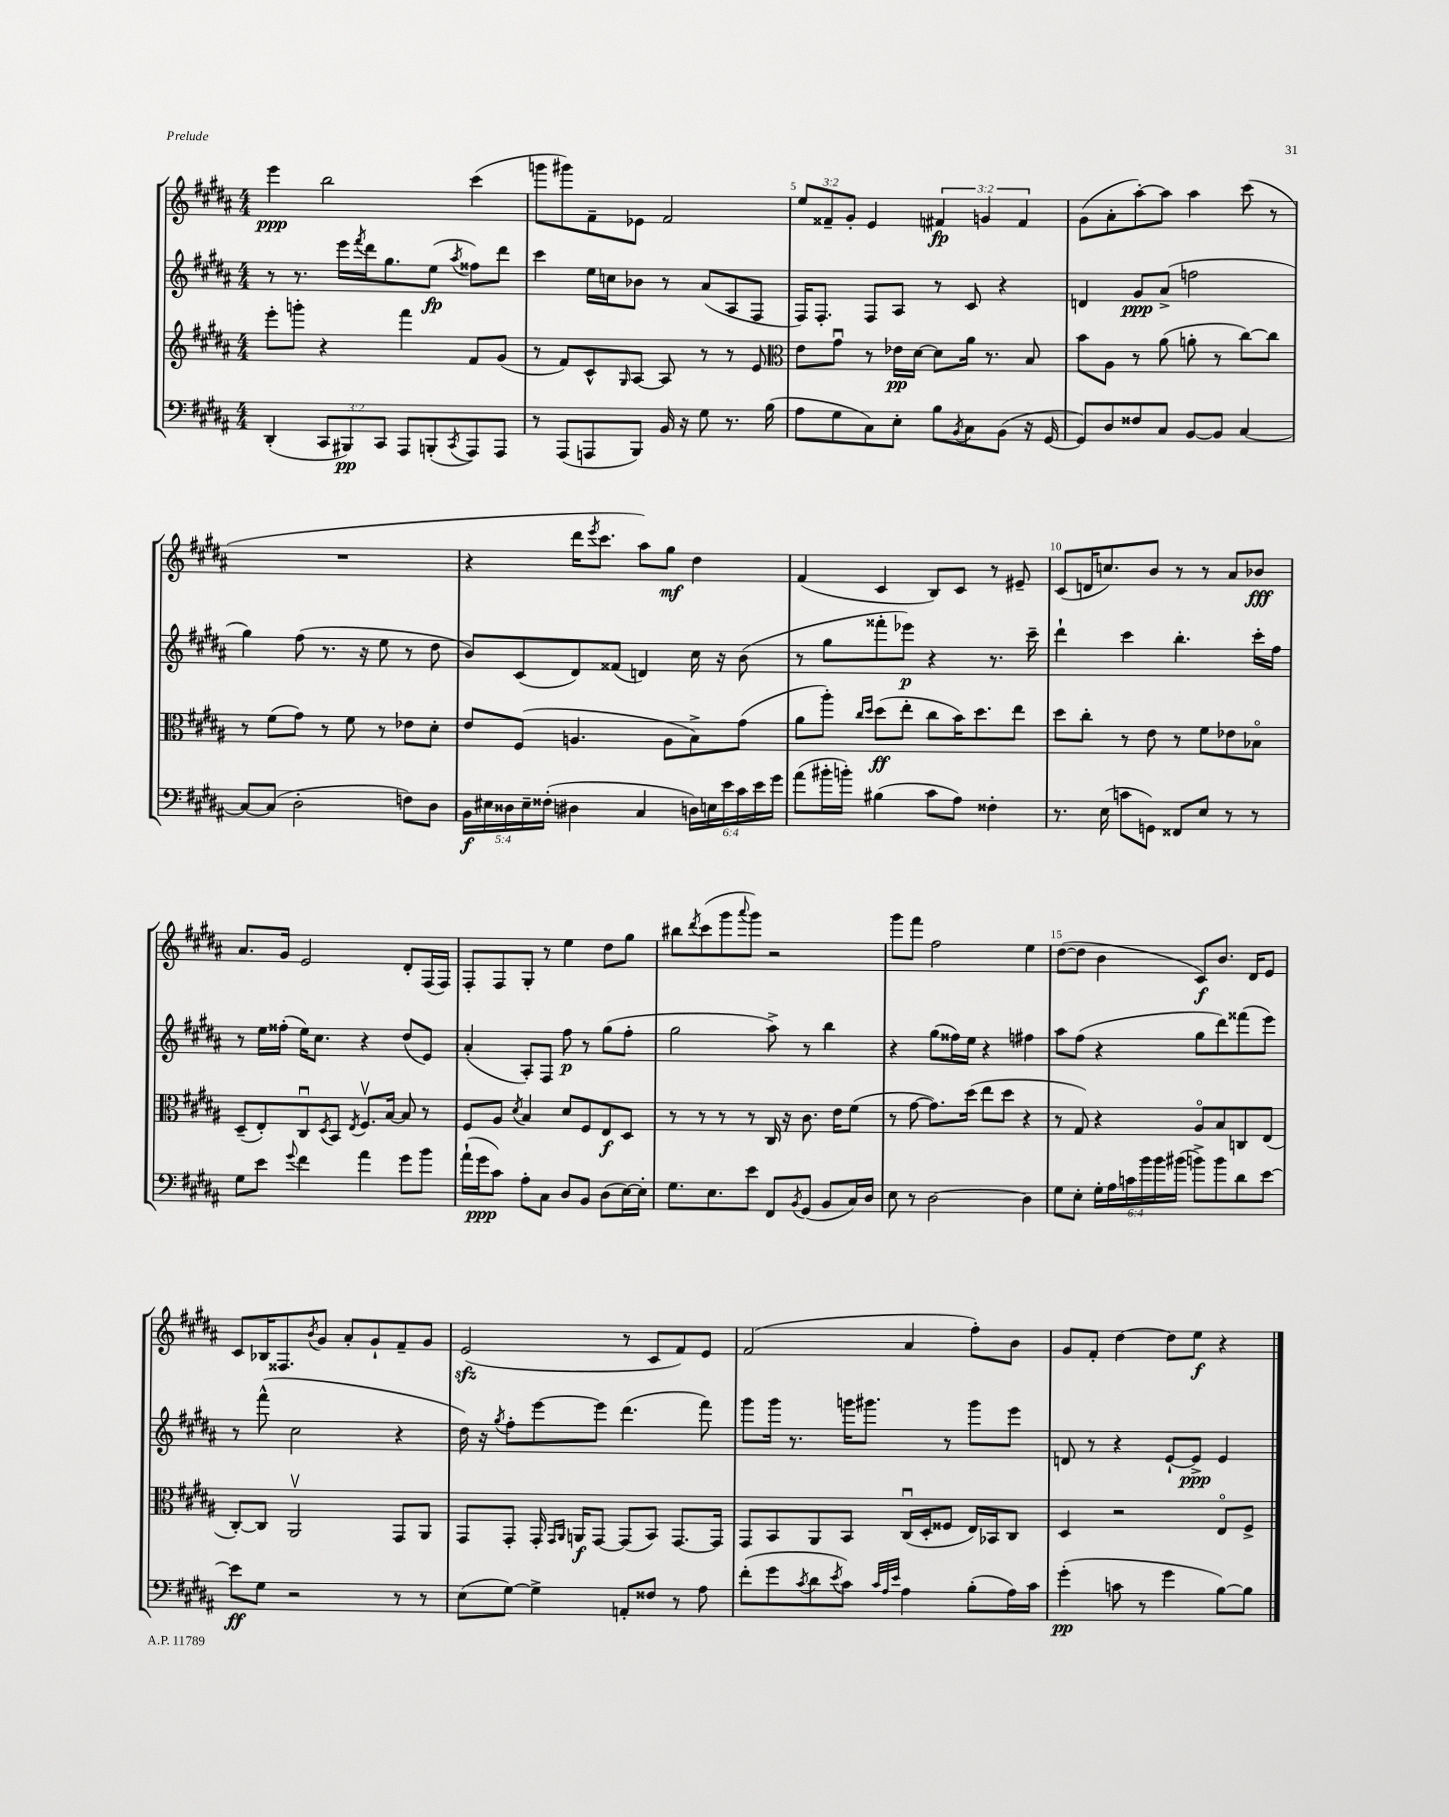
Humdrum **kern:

**kern	**dynam	**kern	**dynam	**kern	**dynam	**kern	**dynam
*part4	*part4	*part3	*part3	*part2	*part2	*part1	*part1
*staff4	*staff4	*staff3	*staff3	*staff2	*staff2	*staff1	*staff1
*clefF4	*	*clefG2	*	*clefG2	*	*clefG2	*
*k[f#c#g#d#a#]	*	*k[f#c#g#d#a#]	*	*k[f#c#g#d#a#]	*	*k[f#c#g#d#a#]	*
*M4/4	*	*M4/4	*	*M4/4	*	*M4/4	*
=3	=3	=3	=3	=3	=3	=3	=3
(4DD#'/	.	8eee'\L	.	8r	.	4eee\	ppp
.	.	8gggn'\J	.	8.r	.	.	.
12CC#/L	.	4r	.	.	.	2bb\	.
.	.	.	.	16eee\LL	.	.	.
12BBB#X/)	pp	.	.	.	.	.	.
.	.	.	.	8qfff#/	.	.	.
.	.	.	.	16ddd#\J	.	.	.
12CC#/J	.	.	.	.	.	.	.
.	.	.	.	8.gg#\	.	.	.
8AAA#/L	.	4fff#\	.	.	.	.	.
(8BBBn'/	.	.	.	(8ee\J	fp	.	.
8qCC#/	.	.	.	8qaa#/	.	.	.
8AAA#/)	.	8f#/L	.	8ff##X\L)	.	(4ccc#\	.
8AAA#/J	.	(8g#/J	.	8ddd#\J	.	.	.
=4	=4	=4	=4	=4	=4	=4	=4
8r	.	8r	.	4ccc#\	.	8gggn\L	.
(8AAA#/L	.	8f#/L)	.	.	.	8ggg#X\)	.
8AAAn/	.	8c#^^/	.	16ee\LL	.	8f#~\	.
.	.	.	.	16ccn\J	.	.	.
.	.	16qqG#/	.	.	.	.	.
8BBB/J)	.	[8A#/J	.	8b-X\J	.	8e-X\J	.
16BB/	.	8A#/]	.	8r	.	2f#/	.
16r	.	.	.	.	.	.	.
8G#\	.	8r	.	(8a#/L	.	.	.
8.r	.	8r	.	8A#/	.	.	.
.	.	8e/	.	8F#/J	.	.	.
(16B\	.	.	.	.	.	.	.
=5	=5	=5	=5	=5	=5	=5	=5
*	*	*clefC3	*	*	*	*	*
8A#\L	.	8e\L	.	16F#/KL)	.	12ee/L	.
.	.	.	.	8.F#'/J	.	.	.
.	.	.	.	.	.	12f##X~/	.
8G#\	.	8g#u\J	.	.	.	.	.
.	.	.	.	.	.	12g#'/J	.
8C#\)	.	8r	.	8F#/L	.	4e/	.
8E'\J	.	16e-X\LL	pp	8A#/J	.	.	.
.	.	[16d#\JJ	.	.	.	.	.
8B\L	.	8d#\L]	.	8r	.	6f#X/	fp
8qBB/	.	.	.	.	.	.	.
8C#\	.	16a#\Jk	.	8c#/	.	.	.
.	.	.	.	.	.	6gn/	.
.	.	8.r	.	.	.	.	.
(8BB\J	.	.	.	4r	.	.	.
.	.	.	.	.	.	6f#/	.
16r	.	8B/	.	.	.	.	.
[16GG#/	.	.	.	.	.	.	.
=6	=6	=6	=6	=6	=6	=6	=6
8GG#/L])	.	8b\L	.	4dn/	.	(8g#\L	.
8D#/	.	8A#\J	.	.	.	8a#'\	.
8F##X/	.	8r	.	8g#/L	ppp	[8aa#'\)	.
8C#/J	.	(8a#\	.	(8a#^/J	.	8aa#\J]	.
[8BB/L	.	8an'\	.	2ffn\	.	4aa#\	.
8BB/J]	.	8r	.	.	.	.	.
[4C#/	.	[8cc#\L)	.	.	.	(8ccc#\	.
.	.	8cc#\J]	.	.	.	8r	.
!!LO:LB:g=z
=7	=7	=7	=7	=7	=7	=7	=7
8C#/L_	.	8r	.	4gg#\)	.	1r	.
(8C#/J]	.	(8f#\L	.	.	.	.	.
2D#'\	.	8g#\J)	.	(8ff#\	.	.	.
.	.	8r	.	8.r	.	.	.
.	.	8f#\	.	.	.	.	.
.	.	.	.	16r	.	.	.
.	.	8r	.	8ee\	.	.	.
8Fn\L)	.	8e-X\L	.	8r	.	.	.
8D#\J	.	8d#'\J	.	8dd#\	.	.	.
=8	=8	=8	=8	=8	=8	=8	=8
20BB\LL	f	8e/L	.	8b/L)	.	4r	.
20E#X\	.	.	.	.	.	.	.
20D##X\	.	.	.	.	.	.	.
.	.	(8F#/J	.	(8c#/	.	.	.
20E#~\	.	.	.	.	.	.	.
(20F##X'\JJ	.	.	.	.	.	.	.
4D#X\	.	4.An/	.	8d#/)	.	16ddd#\KL	.
.	.	.	.	.	.	8qeee/	.
.	.	.	.	.	.	8.ccc#\J	.
.	.	.	.	(8f##X/J	.	.	.
4C#/	.	.	.	4dn/)	.	8aa#\L)	.
.	.	8A\L	.	.	.	8gg#\J	mf
24Dn\LL)	.	8B^\)	.	16cc#\	.	4dd#\	.
24En\	.	.	.	.	.	.	.
.	.	.	.	16r	.	.	.
24e\	.	.	.	.	.	.	.
24c#\	.	(8g#\J	.	(8b\	.	.	.
24e\	.	.	.	.	.	.	.
24g#\JJ	.	.	.	.	.	.	.
=9	=9	=9	=9	=9	=9	=9	=9
(8a#\L	.	8a#\L	.	8r	.	(4f#/	.
16b#X'\L	.	8aa#'\J)	.	8gg#\L	.	.	.
16bn'\JJ)	.	.	.	.	.	.	.
.	.	16qqcc#/LL	.	.	.	.	.
.	.	16qqdd#/JJ	.	.	.	.	.
(4B#X\	.	(8dd#\L	ff	8fff##X'\	.	4c#/	.
.	.	8ee'\J	.	8eee-X\J)	p	.	.
8c#\L	.	8cc#\L	.	4r	.	8B/L)	.
8A#\J)	.	16b\K)	.	.	.	8c#/J	.
.	.	8.dd#\	.	.	.	.	.
4F##X'\	.	.	.	8.r	.	8r	.
.	.	8ee\J	.	.	.	8e#X~/	.
.	.	.	.	16ccc#~\	.	.	.
=10	=10	=10	=10	=10	=10	=10	=10
8.r	.	8dd#\L	.	4ddd#`\	.	(8c#/L	.
.	.	8cc#'\J	.	.	.	16dn/K	.
(16E\	.	.	.	.	.	8.ccn/)	.
8cn\L	.	8r	.	4ccc#\	.	.	.
8GGn\J)	.	8e\	.	.	.	8b/J	.
8FF##X/L	.	8r	.	4.bb'\	.	8r	.
8E/J	.	8f#\L	.	.	.	8r	.
8r	.	8e-X\	.	.	.	8a#/L	.
8r	.	8B-X\J	.	16ccc#'\LL	.	8b-X/J	fff
.	.	.	.	16ff#\JJ	.	.	.
!!LO:LB:g=z
=11	=11	=11	=11	=11	=11	=11	=11
8G#\L	.	(8D#~/L	.	8r	.	8.a#/L	.
8e\J	.	8E'/)	.	16ee\LL	.	.	.
.	.	.	.	(16ff##X'\JJ	.	16g#/Jk	.
8qqg#/	.	.	.	.	.	.	.
4f#\	.	8C#u/	.	16ee\KL)	.	2e/	.
.	.	.	.	8.cc#\J	.	.	.
.	.	8qD#/	.	.	.	.	.
.	.	8BB/J	.	.	.	.	.
.	.	8qE/	.	.	.	.	.
4a#\	.	8.F#v/L	.	4r	.	.	.
.	.	[16B/Jk	.	.	.	.	.
8g#\L	.	8B/]	.	(8dd#/L	.	8d#'/L	.
8b\J	.	8r	.	8e/J)	.	(16F#/L	.
.	.	.	.	.	.	16F#/JJ)	.
=12	=12	=12	=12	=12	=12	=12	=12
(16a#`\LL	.	8F#/L	.	(4a#'/	.	8F#'/L	.
16g#\J	ppp	.	.	.	.	.	.
8c#\J)	.	8A#/J	.	.	.	8F#/	.
.	.	8qd#/	.	.	.	.	.
8A#'\L	.	4B/	.	8A#'/L)	.	8G#'/J	.
8C#\J	.	.	.	8F#/J	.	8r	.
8D#/L	.	8d#/L	.	8ff#\	p	4ee\	.
8BB/J	.	8F#/	.	8r	.	.	.
(8D#\L	.	8E/	f	(8gg#\L	.	8dd#\L	.
[16E\L)	.	8D#/J	.	8ff#'\J	.	8gg#\J	.
16E'\JJ]	.	.	.	.	.	.	.
=13	=13	=13	=13	=13	=13	=13	=13
8.G#\L	.	8r	.	2gg#\	.	8bb#X\L	.
.	.	.	.	.	.	8qddd#/	.
.	.	8r	.	.	.	(8ccc#\	.
8.E\	.	.	.	.	.	.	.
.	.	8r	.	.	.	8ggg#\	.
.	.	.	.	.	.	8qqaaa#/	.
8e\J	.	8r	.	.	.	8ggg#\J)	.
8FF#/L	.	16C#/	.	8aa#^\)	.	2r	.
.	.	16r	.	.	.	.	.
8qBB/	.	.	.	.	.	.	.
(8GG#/J	.	8.c#\	.	8r	.	.	.
8BB/L	.	.	.	4bb\	.	.	.
.	.	16e\KL	.	.	.	.	.
16C#/L)	.	(8f#\J	.	.	.	.	.
16D#/JJ	.	.	.	.	.	.	.
=14	=14	=14	=14	=14	=14	=14	=14
8E\	.	8r	.	4r	.	8ggg#\L	.
8r	.	[8g#\	.	.	.	8fff#\J	.
[2D#\	.	8.g#\L])	.	(8gg#\L	.	2ff#\	.
.	.	.	.	16ff##X\L)	.	.	.
.	.	(16dd#\Jk	.	16ee\JJ	.	.	.
.	.	8ee\L	.	4r	.	.	.
.	.	8dd#\J	.	.	.	.	.
4D#\]	.	4r	.	4ff#X\	.	4ee\	.
=15	=15	=15	=15	=15	=15	=15	=15
8G#\L	.	8r	.	8aa#\L	.	([8dd#\L	.
8E'\J	.	8G#/)	.	(8ff#\J	.	8dd#\J]	.
24G#'\LL	.	4r	.	4r	.	4b\	.
24A#\	.	.	.	.	.	.	.
24cn\	.	.	.	.	.	.	.
24b\	.	.	.	.	.	.	.
24b\	.	.	.	.	.	.	.
(24b#X\JJ	.	.	.	.	.	.	.
8bn^\L)	.	8A#/L	.	8gg#\L	.	8c#/L)	f
8b\	.	8B/	.	8ddd#\)	.	8.b/J	.
8d#\	.	8Cn/	.	(8fff##X\	.	.	.
.	.	.	.	.	.	16d#/KL	.
[8e\J	.	(8E/J	.	8eee\J)	.	8e/J	.
!!LO:LB:g=z
=16	=16	=16	=16	=16	=16	=16	=16
8e\L]	ff	[8C#'/L)	.	8r	.	8c#/L	.
8G#\J	.	8C#/J]	.	(8fff#^^\	.	16B-X/K	.
.	.	.	.	.	.	8.F##X/	.
2r	.	2AA#v/	.	2cc#\	.	.	.
.	.	.	.	.	.	8qb/	.
.	.	.	.	.	.	8g#/J	.
.	.	.	.	.	.	8a#'/L	.
.	.	.	.	.	.	8g#`/	.
8r	.	8GG#/L	.	4r	.	8f#~/	.
8r	.	8AA#/J	.	.	.	8g#/J	.
=17	=17	=17	=17	=17	=17	=17	=17
(8E\L	.	8GG#/L	.	16dd#\)	.	(2ezz/	.
.	.	.	.	16r	.	.	.
.	.	.	.	8qgg#/	.	.	.
[8G#\J)	.	8GG#'/J	.	8ff#'\L	.	.	.
4G#^\]	.	16GG#'/	.	[8eee\	.	.	.
.	.	16qqGG#/LL	.	.	.	.	.
.	.	16qqAA#/JJ	.	.	.	.	.
.	.	16AAn/KL	f	.	.	.	.
.	.	[8GG#/J	.	8eee\J]	.	.	.
8AAn'/L	.	(8GG#/L]	.	(4.ddd#\	.	8r	.
8F##X/J	.	8BB/J)	.	.	.	8c#/L	.
8r	.	[8.GG#/L	.	.	.	8f#/)	.
8A#\	.	.	.	8fff#\)	.	8e/J	.
.	.	16GG#/Jk]	.	.	.	.	.
=18	=18	=18	=18	=18	=18	=18	=18
(8f#'\L	.	8GG#/L	.	8ggg#\L	.	(2f#/	.
8g#\	.	8BB/	.	16ggg#\Jk	.	.	.
.	.	.	.	8.r	.	.	.
8qc#/	.	.	.	.	.	.	.
8d#\	.	8AA#/	.	.	.	.	.
8qe/	.	.	.	.	.	.	.
8c#\J)	.	8BB/J	.	16gggn\KL	.	.	.
.	.	.	.	8.ggg#X\J	.	.	.
32qqc#/LLL	.	.	.	.	.	.	.
32qqA#/	.	.	.	.	.	.	.
32qqe/JJJ	.	.	.	.	.	.	.
4A#\	.	(16C#u/LL	.	.	.	4a#/	.
.	.	16D#'/J	.	.	.	.	.
.	.	8F##X/J	.	8r	.	.	.
(8B'\L	.	16E/LL)	.	8ggg#\L	.	8ff#'\L)	.
.	.	16BB-X/J	.	.	.	.	.
16A#\L)	.	8C#/J	.	8eee\J	.	8b\J	.
16c#\JJ	.	.	.	.	.	.	.
=19	=19	=19	=19	=19	=19	=19	=19
(4g#'\	pp	4D#/	.	8dn/	.	8g#/L	.
.	.	.	.	8r	.	8f#'/J	.
8cn\	.	2r	.	4r	.	[4dd#\	.
8r	.	.	.	.	.	.	.
4g#\	.	.	.	[8e`/L	.	8dd#\L]	.
.	.	.	.	8e^/J]	ppp	8ee\J	f
[8B\L)	.	8E/L	.	4e/	.	4r	.
8B\J]	.	8F#^/J	.	.	.	.	.
==	==	==	==	==	==	==	==
*-	*-	*-	*-	*-	*-	*-	*-
